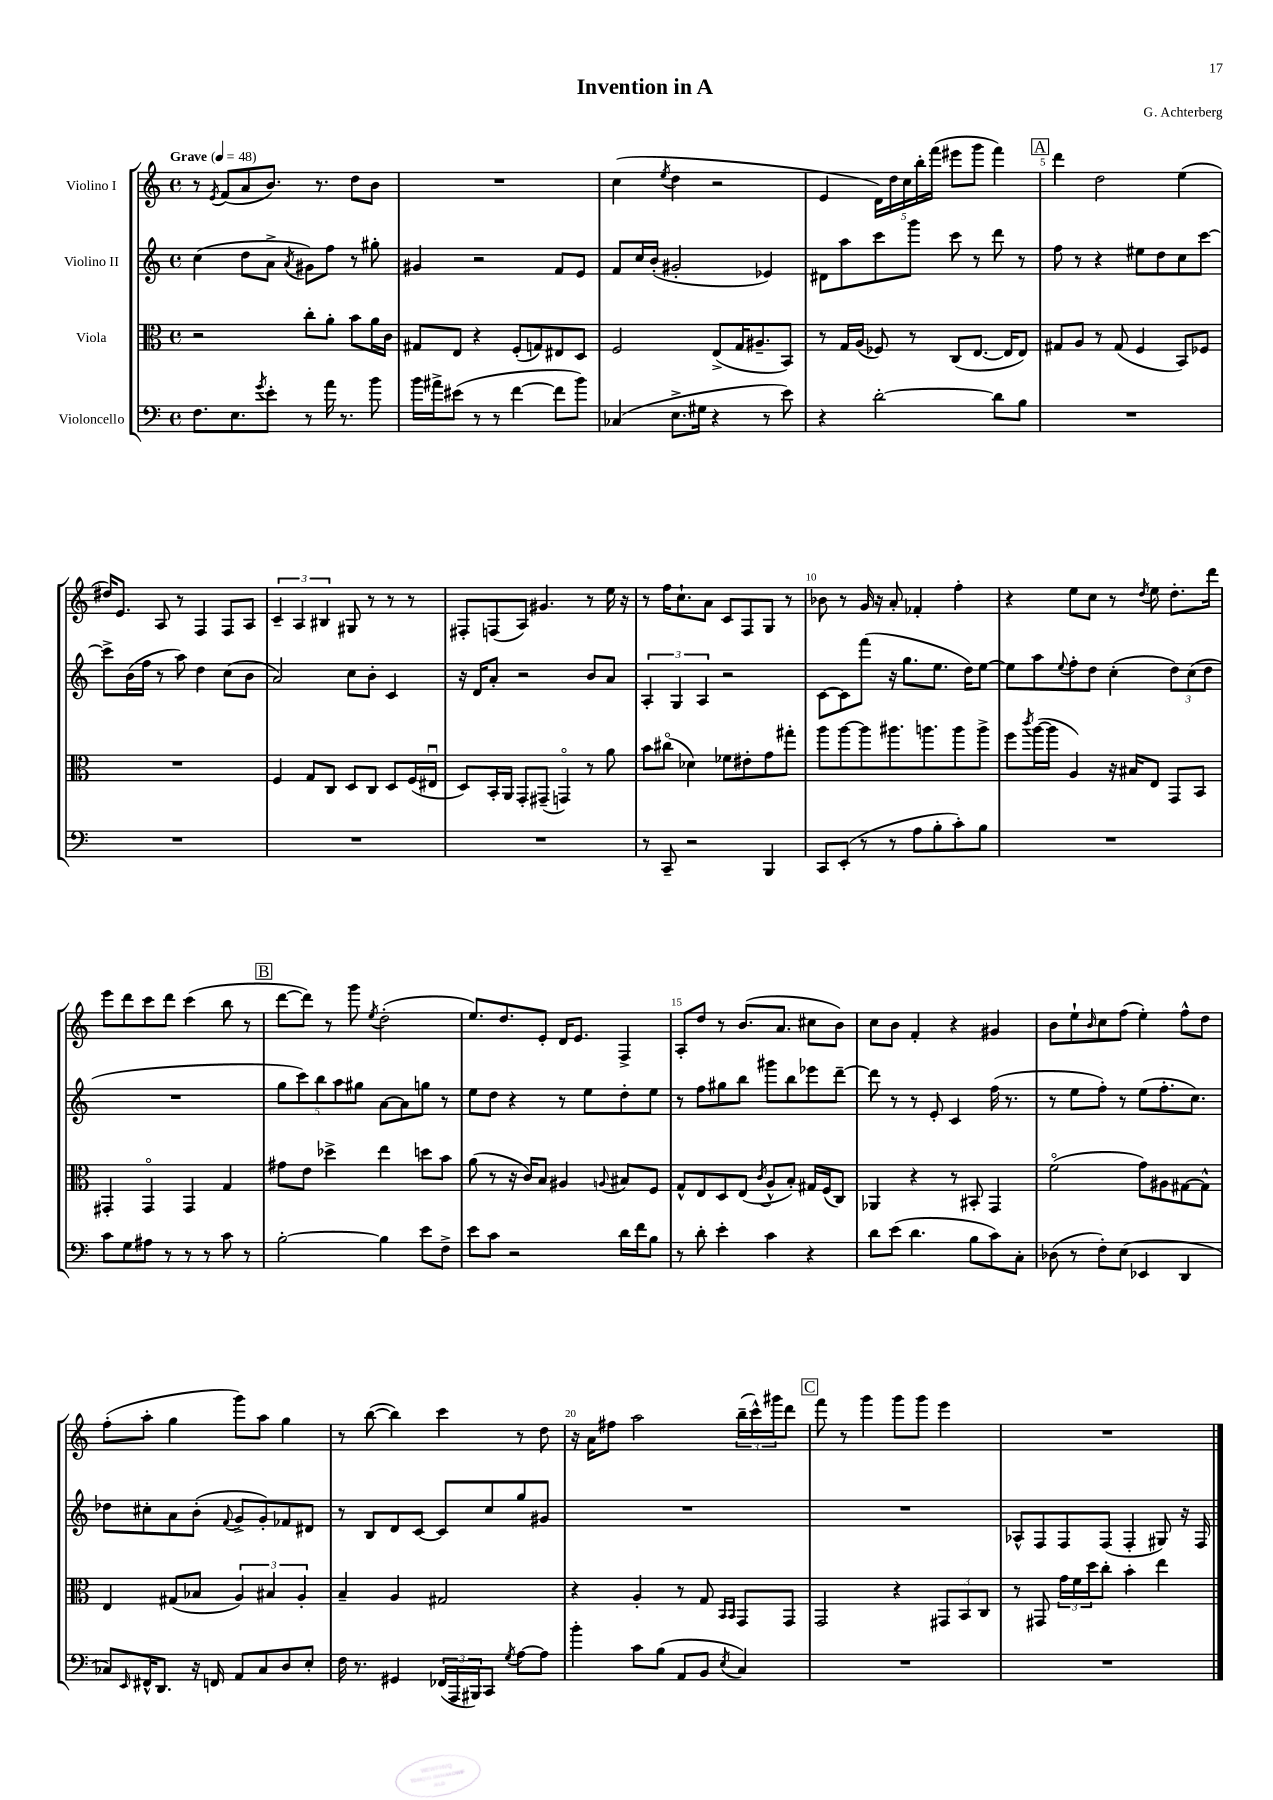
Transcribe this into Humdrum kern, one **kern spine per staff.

**kern	**kern	**kern	**kern
*staff4	*staff3	*staff2	*staff1
*clefF4	*clefC3	*clefG2	*clefG2
*k[]	*k[]	*k[]	*k[]
*M4/4	*M4/4	*M4/4	*M4/4
*met(c)	*met(c)	*met(c)	*met(c)
*MM48	*MM48	*MM48	*MM48
8.F	2r	(4cc	8r
.	.	.	8qe
.	.	.	(8f
8.E	.	.	.
.	.	8dd	8a
8qg	.	.	.
8e'	.	8a^	8.b)
.	.	8qa	.
8r	8cc'	8g#)	.
.	.	.	8.r
16a	8a'	8ff	.
8.r	.	.	.
.	8b	8r	8dd
8b	16a	8gg#'	8b
.	16c	.	.
=	=	=	=
16b	8G#	4g#	1r
16a#^	.	.	.
(8e#	8E	.	.
8r	4r	2r	.
8r	.	.	.
[4f	(8F'	.	.
.	8G)	.	.
8f]	8E#	8f	.
8b)	8D	8e	.
=	=	=	=
(4C-	2F	8f	(4cc
.	.	16cc	.
.	.	(16b'	.
.	.	.	8qee
8.E^	.	2g#'	4dd
16G#	.	.	.
4r	(8E^	.	2r
.	16G	.	.
.	8.A#~	.	.
8r	.	4e-)	.
8e)	8BB)	.	.
=	=	=	=
4r	8r	8d#	4e
.	16G	8aa	.
.	(16A	.	.
[2d'	8F-)	8ccc	20d)
.	.	.	20dd
.	.	.	20cc
.	8r	8ggg	.
.	.	.	20bb'
.	.	.	(20fff
.	(8C	8ccc	8eee#
.	[8.E	8r	8ggg
8d]	.	8ddd	4fff)
.	16E]	.	.
8B	8E)	8r	.
=	=	=	=
1r	8G#	8ff	4ddd
.	8A	8r	.
.	8r	4r	2dd
.	(8G#	.	.
.	4F	8ee#	.
.	.	8dd	.
.	8BB)	8cc	(4ee
.	8F-	[8ccc	.
=	=	=	=
1r	1r	8ccc^]	16dd#)
.	.	.	8.e
.	.	(16b	.
.	.	16ff	.
.	.	8r	8A
.	.	8aa)	8r
.	.	4dd	4F
.	.	(8cc	8F
.	.	8b	8A
=	=	=	=
1r	4F	2a)	6c~
.	.	.	6A
.	8G	.	.
.	.	.	6B#
.	8C	.	.
.	8D	8cc	8G#
.	8C	8b'	8r
.	8D	4c	8r
.	(16F	.	8r
.	16E#u	.	.
=	=	=	=
1r	8D)	16r	8F#'
.	.	16d	.
.	16BB'	8a'	(8F
.	16AA	.	.
.	8GG'	2r	8A)
.	(8GG#~	.	4.g#
.	4GGo)	.	.
.	8r	8b	8r
.	8a	8a	16ee
.	.	.	16r
=	=	=	=
8r	8b	6A'	8r
8CC~	(8cc#o	.	16ff
.	.	6G	.
.	.	.	8.cc`
2r	4d-)	.	.
.	.	6A	.
.	.	.	8a
.	8f-	2r	8c
.	8e#'	.	8F
4BBB	8g	.	8G
.	8gg#'	.	8r
=	=	=	=
8CC	8aa	[8c	8b-
(8EE'	[8aa	8c]	8r
8r	8aa]	(8fff	16g
.	.	.	16r
8r	8.aa#	16r	8a'
.	.	8.gg	.
8A	.	.	4f-'
.	8.aa	.	.
8B'	.	8.ee	.
8c')	8aa	.	4ff'
.	.	16dd)	.
8B	8aa^	[8ee	.
=	=	=	=
1r	8ff	8ee]	4r
.	8qccc	.	.
.	([16aa	8aa	.
.	16aa]	.	.
.	.	8qqee	.
.	4A)	8ff'	8ee
.	.	8dd	8cc
.	16r	(4cc'	8r
.	16B#	.	.
.	.	.	8qdd
.	8E	.	8ee
.	8GG	12dd)	8.dd'
.	.	(12cc	.
.	8BB	.	.
.	.	12dd	.
.	.	.	16ddd
=	=	=	=
8c	4GG#'	1r	8eee
8G	.	.	8ddd
8A#	4GG#o	.	8ccc
8r	.	.	8ddd
8r	4GG#	.	(4ccc
8r	.	.	.
8c	4G	.	8bb
8r	.	.	8r
=	=	=	=
[2B'	8g#	10gg	[8ddd
.	.	10ccc)	.
.	8e	.	8ddd])
.	.	10bb	.
.	4dd-^	.	8r
.	.	10aa	.
.	.	.	8ggg
.	.	10gg#	.
.	.	.	8qee
4B]	4ee	[8a	(2dd'
.	.	8a]	.
8e	8dd	8gg	.
8F^	8b	8r	.
=	=	=	=
8e	(8a	8ee	8.ee)
8c	8r	8dd	.
.	.	.	8.dd
2r	16r	4r	.
.	16c)	.	.
.	8B	.	8e'
.	4A#	8r	16d
.	.	.	8.e
.	.	8ee	.
.	8qqA	.	.
16d	8B#	8dd'	4F^
16f	.	.	.
8B	8F	8ee	.
=	=	=	=
8r	8G^^	8r	8A'
8d'	8E	8ff	8dd
4e'	8D	8gg#	8r
.	(8E	8bb	(8.b
.	8qc	.	.
4c	8A^^	8ggg#	.
.	.	.	8.a
.	8B')	8bb	.
4r	16G#	8eee-	8cc#
.	(16F	.	.
.	8C)	[8ddd~	8b)
=	=	=	=
8d	4AA-	8ddd]	8cc
(8e	.	8r	8b
4.d	4r	8r	4f'
.	.	8e'	.
.	8r	4c	4r
8B	8BB#'	.	.
8c)	4GG	(16ff	4g#
.	.	8.r	.
8C'	.	.	.
=	=	=	=
(8D-	(2fo	8r	8b
8r	.	8ee	8ee`
.	.	.	16qqb
8F')	.	8ff')	8cc
(8E	.	8r	(8ff
4EE-	8g)	(8ee	4ee')
.	8A#	8.ff'	.
4DD	[8G#	.	8ff^^
.	.	8.cc)	.
.	8G#^^]	.	8dd
=	=	=	=
8C-)	4E	8dd-	(8ff'
16qqEE	.	.	.
16FF#^^	.	8cc#'	8aa'
8.DD	.	.	.
.	(8G#	8a	4gg
16r	8B-	(8b'	.
16FF	.	.	.
.	.	8qqf	.
8AA	6A)	8g^	8ggg)
8C-	.	8g')	8aa
.	6B#	.	.
8D	.	8f-	4gg
.	6A'	.	.
8E'	.	8d#	.
=	=	=	=
16F	4B~	8r	8r
8.r	.	.	.
.	.	8B	([8bb
4GG#	4A	8d	4bb])
.	.	[8c	.
(24FF-	2G#	8c]	4ccc
24AAA	.	.	.
24BBB#)	.	.	.
8CC	.	8cc	.
8qG	.	.	.
[8A	.	8gg	8r
8A]	.	8g#	8dd
=	=	=	=
4b'	4r	1r	16r
.	.	.	16a
.	.	.	8ff#
8c	4A'	.	2aa
(8B	.	.	.
8AA	8r	.	.
8BB	8G	.	.
.	16qqBB	.	.
8qE	16qqBB	.	.
4C)	8GG	.	(24bb~
.	.	.	24ccc^^)
.	.	.	24ggg#
.	8GG	.	8ddd
=	=	=	=
1r	2GG	1r	8fff
.	.	.	8r
.	.	.	4ggg
.	4r	.	8ggg
.	.	.	8ggg
.	12GG#	.	4eee
.	12BB	.	.
.	12C	.	.
=	=	=	=
1r	8r	8A-^^	1r
.	8GG#	8F	.
.	24g	8F	.
.	24f	.	.
.	24dd	.	.
.	8cc'	(8F	.
.	4b'	4F'	.
.	4ee	8G#)	.
.	.	16r	.
.	.	16F	.
==	==	==	==
*-	*-	*-	*-
